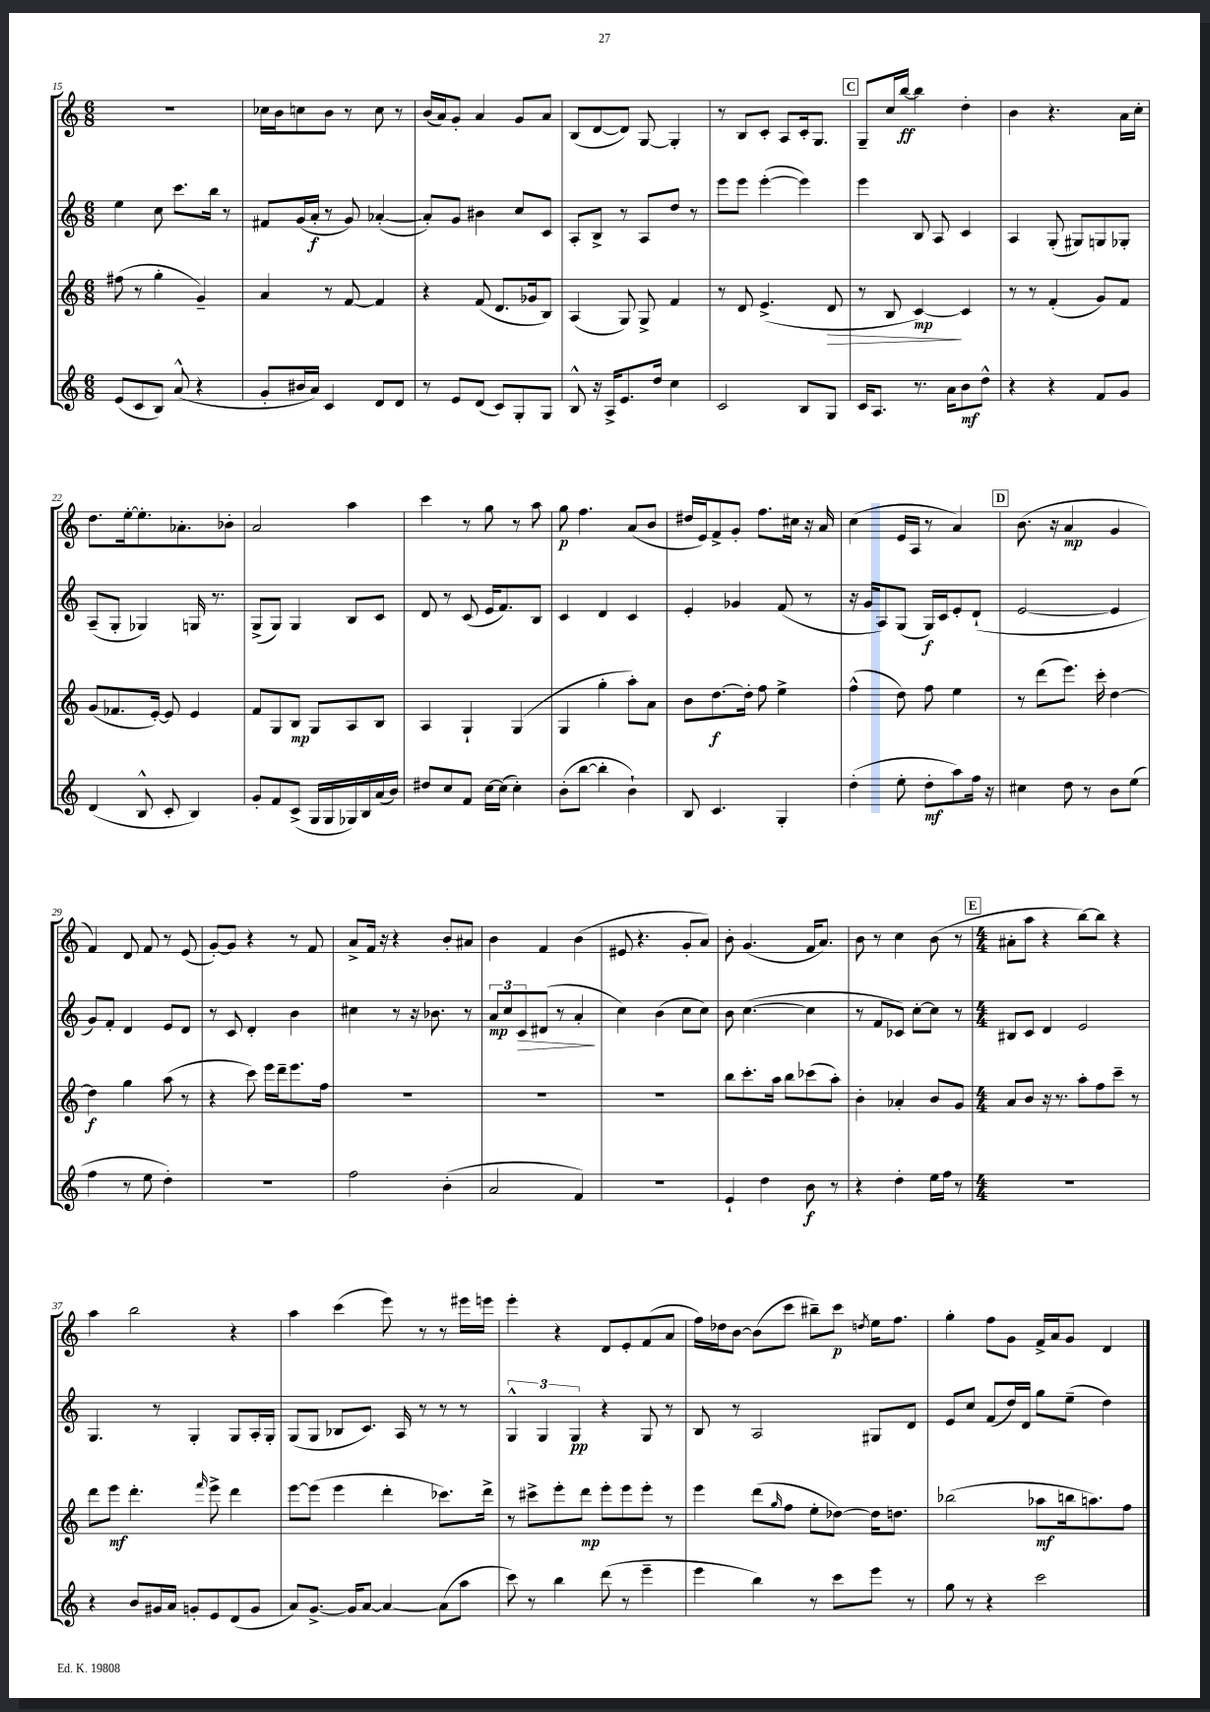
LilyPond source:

<<
\new StaffGroup <<
\new Staff = "s0" {
    \clef treble \key c \major \numericTimeSignature \time 6/8
    R2. |
    ces''16 b'16 c''8 b'8 r8 c''8 r8 |
    b'16( a'16) g'8-. a'4 g'8 a'8 |
    b8( d'8~ d'8) g8~ g4-. |
    r8 b8 c'8-. a8 c'16-. g8. |
    \mark \markup { \box "C" } g8-- c''16 b''16~\ff b''4 d''4-. |
    b'4 r4. a'16 c''16-. |
    d''8. e''16~-. e''8.-. aes'8.-. bes'8-. |
    a'2 a''4 |
    c'''4 r8 g''8 r8 a''8 |
    g''8\p f''4. a'8( b'8 |
    dis''16 e'16) f'8-> g'8-. f''8. cis''16 r16 a'16 |
    c''4( e'16 a16 r8 a'4) |
    \mark \markup { \box "D" } b'8.( r16 a'4\mp g'4 |
    f'4) d'8 f'8 r8 e'8( |
    g'8~-.) g'8 r4 r8 f'8 |
    a'8-> f'16 r16 r4 b'8-. ais'8 |
    b'4 f'4 b'4( |
    eis'8 r4. g'8-. a'8) |
    b'8-. g'4.( f'16 a'8.) |
    b'8 r8 c''4 b'8( r8 |
    \mark \markup { \box "E" } \numericTimeSignature \time 4/4 ais'8-. a''8 r4 b''8~) b''8 r4 |
    a''4 b''2 r4 |
    a''4 c'''4( e'''8) r8 r8 eis'''16 e'''16 |
    e'''4-. r4 d'8 e'8-. f'8( a'8 |
    f''16) des''16 b'8~ b'8( c'''8 bis''8--) c'''8\p \acciaccatura { d''8 } e''16 f''8. |
    g''4-. f''8 g'8 f'16-> a'16 g'8 d'4 \bar "|." |
}
\new Staff = "s1" {
    \clef treble \key c \major \numericTimeSignature \time 6/8
    e''4 c''8 c'''8. b''16 r8 |
    fis'8 g'16( a'16-.\f r8 g'8) aes'4~-.( |
    aes'8-.) g'8 bis'4 c''8 c'8 |
    a8-. b8-> r8 a8 d''8 r8 |
    e'''8 e'''8 e'''4~-.( e'''4) |
    \mark \markup { \box "C" } e'''4 b8 a8 c'4 |
    a4 g8-.( gis8) g8 ges8-. |
    a8--( g8-. ges4) g16 r8. |
    g8->( g8) g4 b8 c'8 |
    d'8 r8 c'8( e'16 f'8.) b8 |
    c'4 d'4 c'4 |
    e'4-. ges'4 f'8( r8 |
    r16 g'16 a8) g8( g16\f) c'16 e'8-. d'8-!( |
    \mark \markup { \box "D" } e'2~ e'4 |
    g'8) f'8-. d'4 e'8 d'8 |
    r8 c'8 d'4-. b'4 |
    cis''4 r8 r16 bes'8. r8 |
    \tuplet 3/2 { a'8\mp c''8 c'8\> } dis'8( r8 a'4-.\! |
    c''4) b'4( c''8 c''8) |
    b'8 c''4.~( c''4 |
    r8 f'8 ces'8) c''8~-. c''8 r8 |
    \mark \markup { \box "E" } \numericTimeSignature \time 4/4 bis8 c'8 d'4 e'2 |
    g4. r8 g4-. g8 a16-. g16-. |
    g8( g8 bes8 c'8.) a16 r8 r8 r8 |
    \tuplet 3/2 { g4-^ g4 g4\pp } r4 g8 r8 |
    b8 r8 a2 gis8 d'8 |
    e'8 c''8 f'8( d''16) d'16 g''8 e''8--( d''4) \bar "|." |
}
\new Staff = "s2" {
    \clef treble \key c \major \numericTimeSignature \time 6/8
    fis''8( r8 g''4-. g'4--) |
    a'4 r8 f'8~ f'4 |
    r4 f'8( d'8. ges'16 b8) |
    a4( g8) g8-> f'4 |
    r8 d'8 e'4.->( d'8\> |
    \mark \markup { \box "C" } r8 b8 c'4~\mp\!) c'4 |
    r8 r8 f'4-.( g'8) f'8 |
    g'8( fes'8. e'16~-.) e'8 e'4 |
    f'8 g8 b8\mp g8 a8 b8 |
    a4 g4-! g4( |
    g4 g''4-. a''8-.) a'8 |
    b'8 d''8.~\f d''16-. f''8 e''4-> |
    f''4-^( d''8) f''8 e''4 |
    \mark \markup { \box "D" } r8 d'''8( e'''8.) c'''16-. d''4~ |
    d''4\f g''4 a''8( r8 |
    r4 c'''8) e'''16 d'''16-- e'''8. f''16 |
    R2. |
    R2. |
    R2. |
    b''8 c'''8.-. a''16 b''8 ces'''8( a''8-.) |
    b'4-. aes'4-. b'8 g'8 |
    \mark \markup { \box "E" } \numericTimeSignature \time 4/4 a'8 b'8 r16 r8. a''8-. f''8 c'''8-- r8 |
    d'''8 e'''8\mf d'''4.-. \grace { f'''16 } e'''8-> d'''4 |
    e'''8~ e'''8( e'''4 d'''4-. ces'''8.) d'''16-> |
    r8 cis'''8-> e'''8-. d'''8\mp e'''8-. e'''8 e'''8-. r8 |
    e'''4 d'''8( \grace { g''16 } f''8 e''8-. des''8~) des''16 d''8. |
    bes''2( aes''8\mf b''16 a''8.) f''8 \bar "|." |
}
\new Staff = "s3" {
    \clef treble \key c \major \numericTimeSignature \time 6/8
    e'8( c'8 b8) a'8-^( r4 |
    g'8-. bis'16 a'16) c'4 d'8 d'8 |
    r8 e'8 d'8( c'8) g8-. g8 |
    b8-^ r16 a16-> e'8. d''16 c''4 |
    c'2 b8 g8 |
    \mark \markup { \box "C" } c'16 a8. r8. a'16 b'8\mf d''8-^ |
    r4 r4 f'8 g'8 |
    d'4( b8-^ c'8-. b4) |
    g'8-. f'8 c'8->( g16 g16 ges16) b16 a'16( b'16) |
    dis''8 c''8 f'8 c''16~ c''16( c''4-.) |
    b'8-.( b''8~ b''4-. b'4-!) |
    b8 c'4. g4-. |
    d''4-.( e''8-. d''8-.\mf a''8) f''16 r16 |
    \mark \markup { \box "D" } cis''4 d''8 r8 b'8 e''8( |
    f''4 r8 e''8 d''4-.) |
    R2. |
    f''2 b'4-.( |
    a'2 f'4) |
    R2. |
    e'4-! d''4 b'8\f r8 |
    r4 d''4-. e''16 f''16 r8 |
    \mark \markup { \box "E" } \numericTimeSignature \time 4/4 r1 |
    r4 b'8 gis'16 a'16 g'8-. e'8 d'8( g'8 |
    a'8) g'8.~-> g'16 a'8~ a'4~ a'8( a''8 |
    c'''8) r8 b''4 d'''8( r8 e'''4-- |
    e'''4 b''4) r8 c'''8 e'''8 r8 |
    g''8 r8 r4 c'''2 \bar "|." |
}
>>
>>
\layout { \context { \Score currentBarNumber = #15 } }
